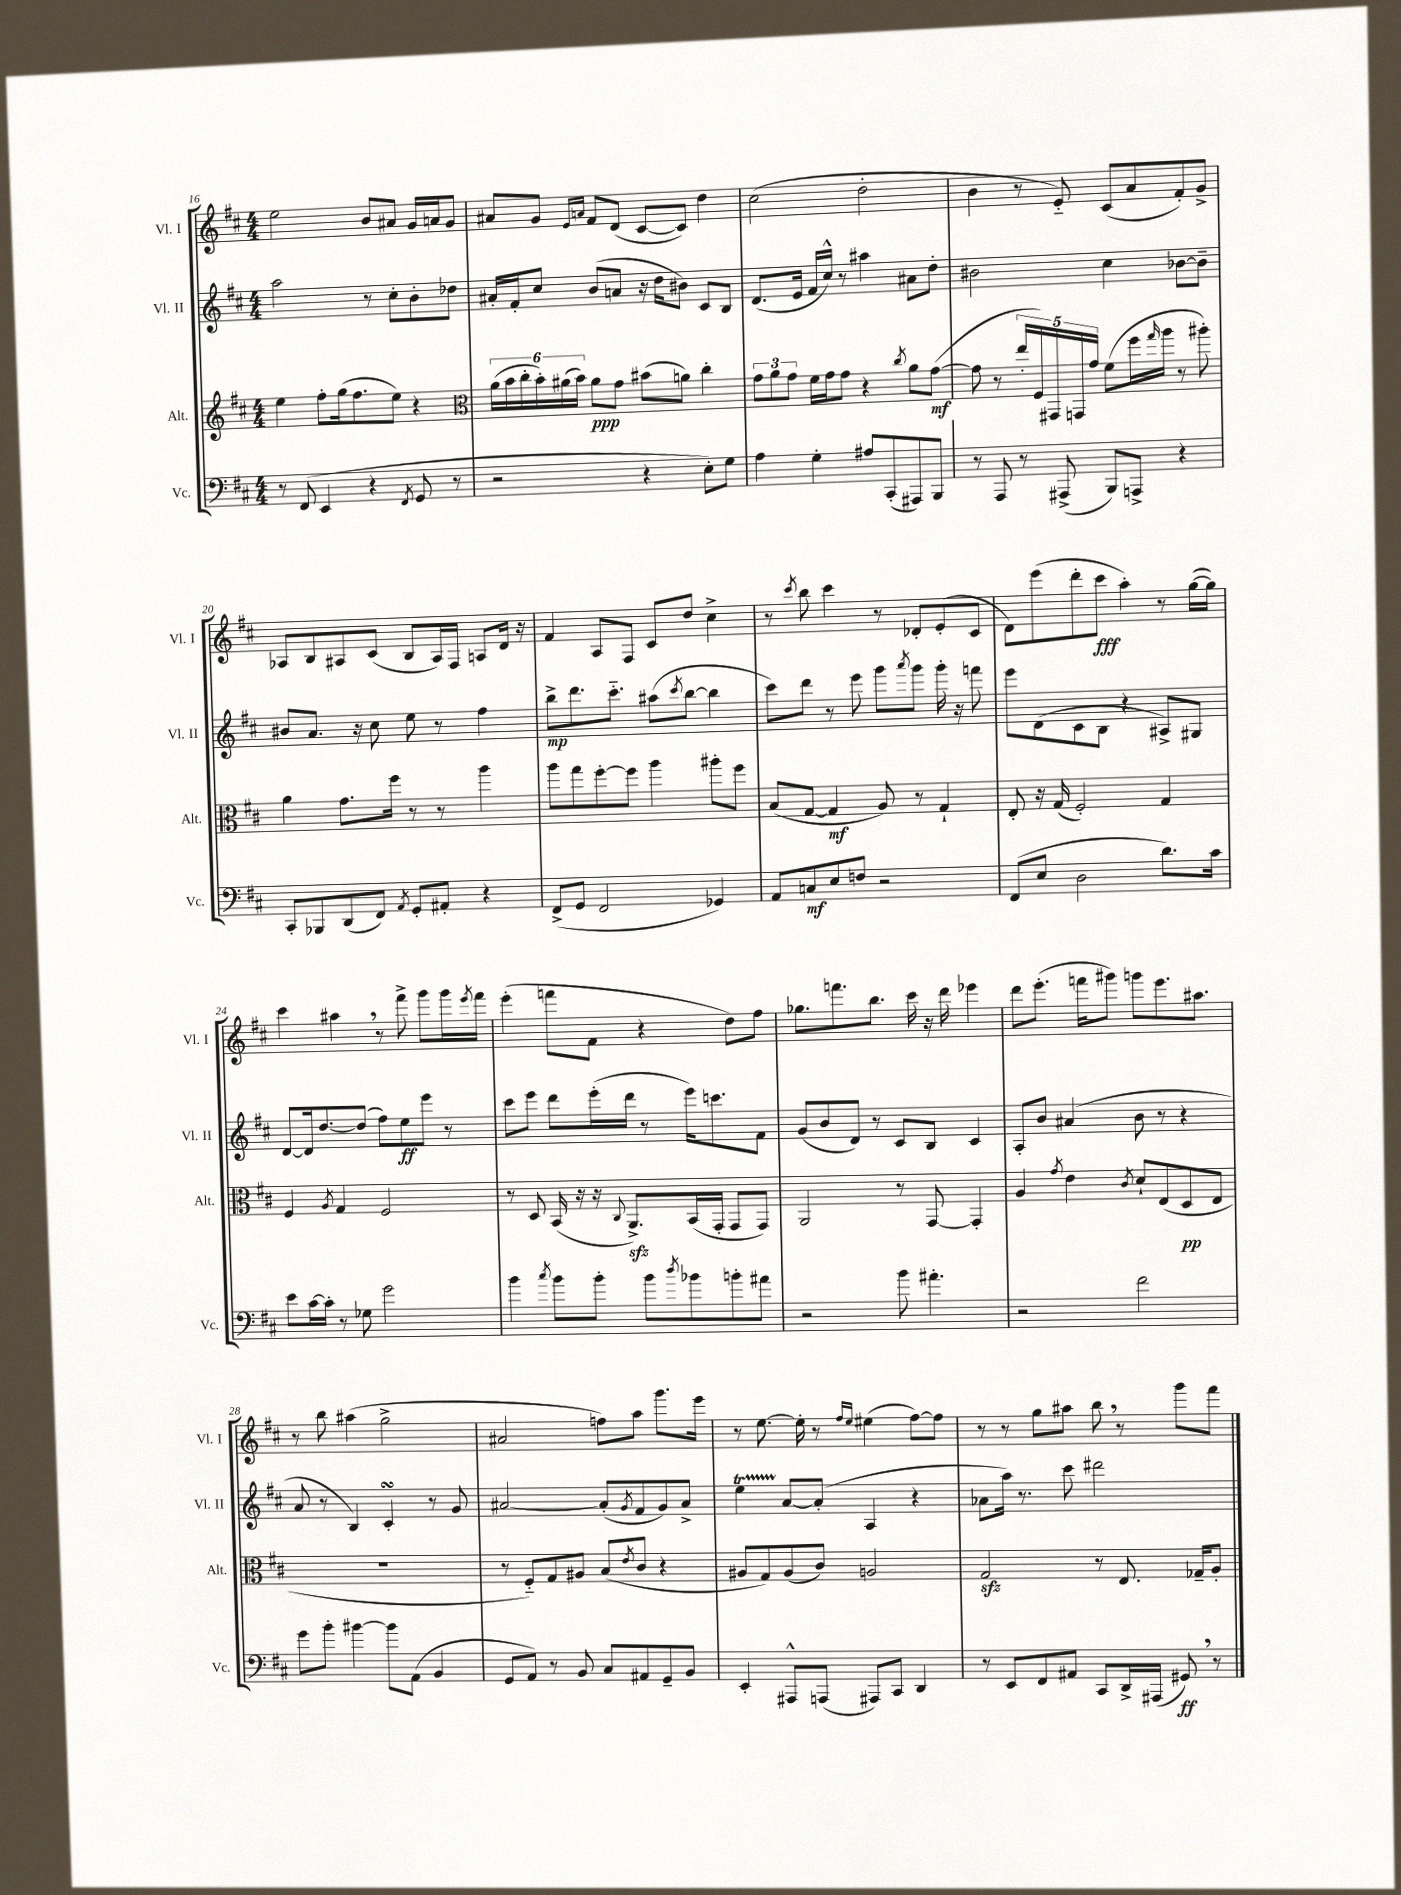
<<
\new StaffGroup <<
\new Staff = "s0" \with { instrumentName = "Vl. I" shortInstrumentName = "Vl. I" } {
    \clef treble \key d \major \numericTimeSignature \time 4/4
    e''2 b'8 ais'8 g'16 a'16 g'8 |
    ais'8 g'8 \grace { e'16 a'16 } fis'8 d'8( cis'8~ cis'8) d''4 |
    cis''2( d''2-. |
    b'4 r8 e'8-_) cis'8( a'8 fis'8-.) g'8-> |
    aes8 b8 ais8 cis'8( b8 ais16) fis16 a8 d'16 r16 |
    fis'4 a8 fis8 cis'8 d''8 cis''4-> |
    r8 \acciaccatura { cis'''8 } b''8 cis'''4 r8 des'8-. e'8-.( cis'8 |
    d'8) e'''8( d'''8-. cis'''8\fff a''4-.) r8 g''16~( g''16) |
    cis'''4 ais''4 \breathe r8 fis'''8-> g'''8 g'''16 \acciaccatura { e'''8 } fis'''16 |
    e'''4-.( f'''8 fis'8 r4 d''8) fis''8 |
    ges''8. f'''8. b''8. cis'''16 r16 d'''16 ees'''4 |
    d'''8 e'''8.-.( f'''16 gis'''8) g'''8 e'''8. ais''8. |
    r8 b''8 ais''4( g''2-> |
    ais'2 f''8) a''8 g'''8. e'''16 |
    r8 e''8.~ e''16-. r8 \grace { fis''16 e''16 } eis''4( fis''8~) fis''8 |
    r8 r8 g''8 ais''8 b''8 \breathe r8 g'''8 fis'''8 \bar "|." |
}
\new Staff = "s1" \with { instrumentName = "Vl. II" shortInstrumentName = "Vl. II" } {
    \clef treble \key d \major \numericTimeSignature \time 4/4
    a''2 r8 cis''8-. b'8-. des''8 |
    ais'16-. fis'16-. cis''8 b'8( a'8 r16 d''16 bis'8) cis'8 b8 |
    d'8.( e'16 fis'16 cis''16-^) r8 ais''4 ais'8 d''8-. |
    bis'2 cis''4 bes'8~ bes'8-- |
    bis'8 a'8. r16 cis''8 e''8 r8 fis''4 |
    b''8->\mp d'''8. cis'''8.-_ ais''8( \acciaccatura { cis'''8 } b''8~ b''4 |
    cis'''8) d'''8 r8 e'''8 g'''8 \acciaccatura { a'''8 } g'''8 g'''16-. r16 f'''8 |
    e'''8 d'8( cis'8 b8 r4 ais8->) gis8 |
    d'8~ d'16 d''8.~ d''8( fis''8) e''8\ff e'''8 r8 |
    cis'''8 e'''8 d'''8 e'''16-.( d'''16 r8 e'''16) c'''8. fis'8 |
    g'8( b'8 d'8) r8 cis'8 b8 cis'4 |
    a8-. b'8 ais'4( b'8 r8 r4 |
    a'8 r8 b4) cis'4-.\turn r8 g'8 |
    ais'2~ ais'8-.( \acciaccatura { g'8 } fis'8 g'8) ais'8-> |
    e''4\startTrillSpan a'8~\stopTrillSpan a'8-.( a4 r4 |
    aes'8 a''16) r8. cis'''8 dis'''2 \bar "|." |
}
\new Staff = "s2" \with { instrumentName = "Alt." shortInstrumentName = "Alt." } {
    \clef treble \key d \major \numericTimeSignature \time 4/4
    e''4 fis''8-. g''16( fis''8. e''8) r4 |
    \clef alto \tuplet 6/4 { a'16( b'16 cis''16-. b'16-.) ais'16( b'16) } ais'8\ppp g'8 bis'8( a'8) cis''4-. |
    \tuplet 3/2 { g'8 a'8 g'8 } fis'16 g'16 g'8 r4 \acciaccatura { cis''8 } a'8 g'8~\mf( |
    g'8 r8 \tuplet 5/4 { e''16-. fis16) gis,16 g,16 g'16 } fis'8( fis''16 \grace { g''16 } a''16 r8 ais''8-.) |
    a'4 g'8. fis''16 r8 r8 a''4 |
    a''8 g''8 fis''8~-. fis''8 a''4 ais''8-. fis''8 |
    b8( g8~ g4\mf a8) r8 g4-! |
    e8-. r16 g16( fis2-.) g4 |
    fis4 \acciaccatura { a8 } g4 fis2 |
    r8 d8 b,16( r16 r16 \appoggiatura { cis8 } a,8.->\sfz) b,16( g,16-. g,8 g,8) |
    a,2 r8 g,8~ g,4-. |
    a4 \acciaccatura { g'8 } e'4 \acciaccatura { cis'8 } d'8-! e8( d8\pp e8 |
    R1 |
    r8 fis8-_) g8 ais8 b8( \acciaccatura { e'8 } cis'8 r4 |
    ais8 g8) ais8( cis'8) a2 |
    g2\sfz r8 e8. ges16-- a8-. \bar "|." |
}
\new Staff = "s3" \with { instrumentName = "Vc." shortInstrumentName = "Vc." } {
    \clef bass \key d \major \numericTimeSignature \time 4/4
    r8 fis,8( e,4 r4 \acciaccatura { fis,8 } g,8 r8 |
    r2 r4 e8-.) g8 |
    a4 g4-. ais8 cis,8-.( ais,,8) b,,8 |
    r8 a,,8 r8 ais,,8->( b,,8) a,,8-> r4 |
    cis,8-. bes,,8 d,8( fis,8) \acciaccatura { a,8 } g,8-. ais,8-. r4 |
    fis,8->( g,8 fis,2 ges,4) |
    a,8 c8\mf e8 f8 r2 |
    fis,8( e8 d2 d'8.) cis'16 |
    e'8 cis'16~ cis'16-. r8 ges8 g'2 |
    b'4 \acciaccatura { cis''8 } b'8 b'8-. b'8 \acciaccatura { d''8 } bes'8 b'8-. ais'8 |
    r2 b'8 ais'4.-. |
    r2 fis'2 |
    g'8 b'8-. bis'4~ bis'8 a,8( b,4 |
    g,8 a,8) r8 b,8 cis8 ais,8 g,8-- b,8 |
    e,4-. ais,,8-^ a,,8( ais,,8) cis,8 d,4 |
    r8 e,8 fis,8 ais,8 cis,8 d,16-> ais,,16( gis,8\ff) \breathe r8 \bar "|." |
}
>>
>>
\layout { \context { \Score currentBarNumber = #16 } }
